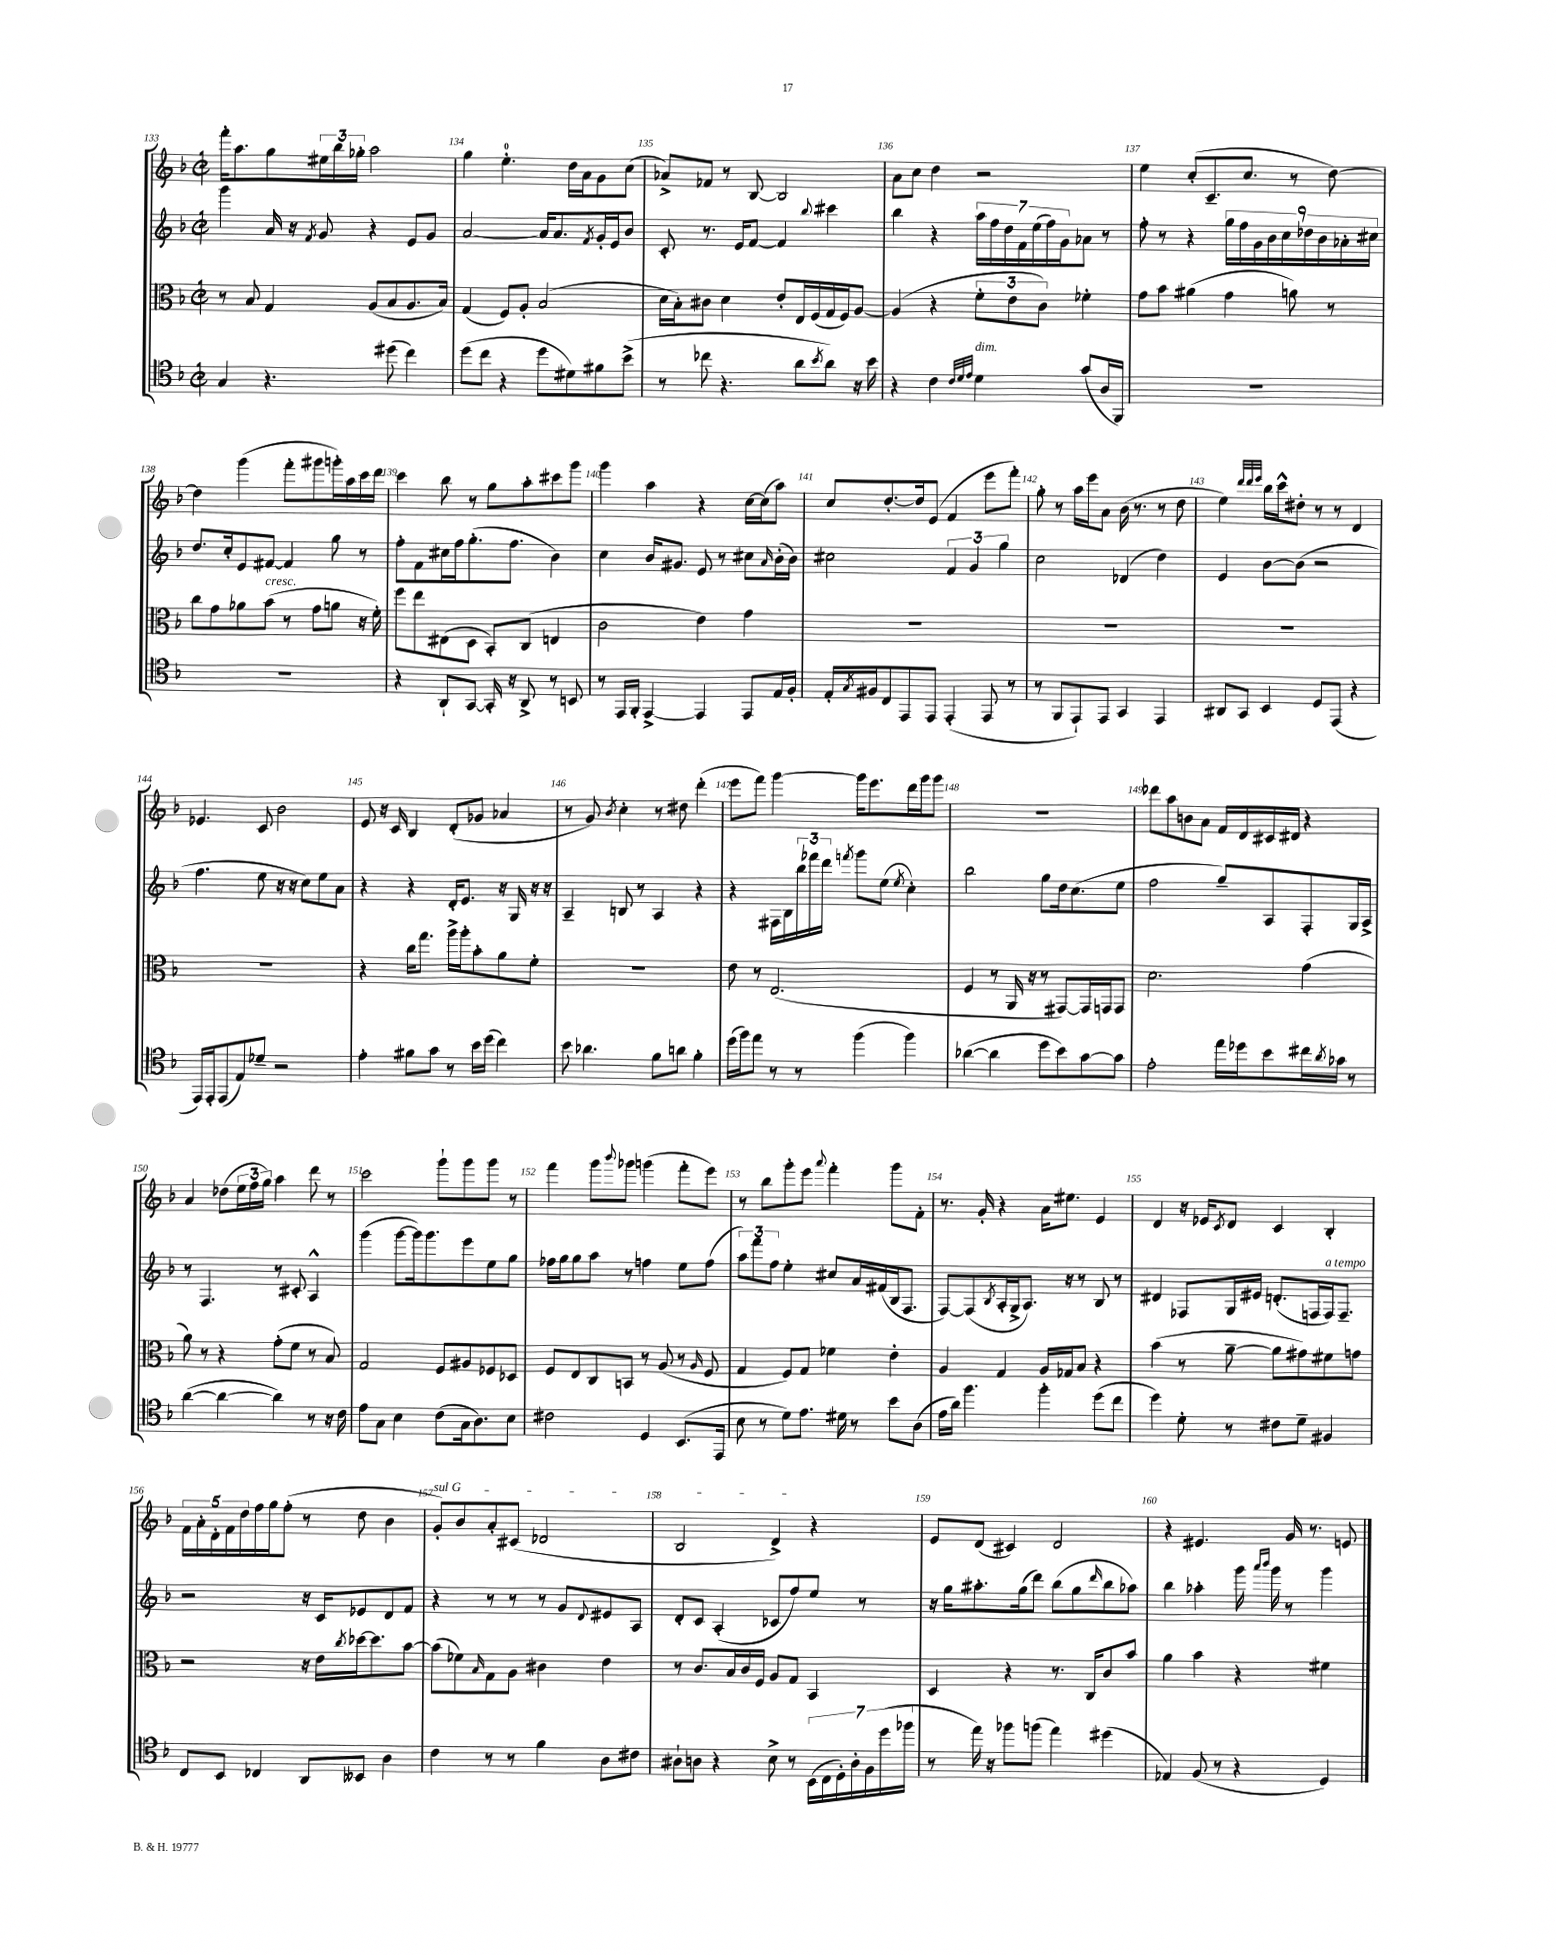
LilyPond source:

<<
\new StaffGroup <<
\new Staff = "s0" {
    \clef treble \key f \major \defaultTimeSignature \time 2/2
    f'''16-. a''8. g''8 \tuplet 3/2 { eis''16 bes''16 ges''16-. } a''2 |
    g''4 e''4.-0-. d''16 a'16 g'8 c''8( |
    aes'8->) fes'8 r8 bes8~ bes2 |
    a'8 c''8 d''4 r2 |
    e''4 c''8-.( c'8.-- c''8. r8 d''8~) |
    d''4 g'''4( f'''8-. gis'''8 g'''16-.) a''16 c'''16 d'''16 |
    c'''4 bes''8 r8 g''8 a''8-. cis'''8 g'''8 |
    g'''4 a''4 r4 c''16~ c''16( a''8) |
    c''8 d''8.~-. d''16 e'8( f'4 e'''8 f'''8-.) |
    g''8-. r8 a''16 e'''16 a'8 bes'16( r8. r8 d''8 |
    e''4) \grace { d'''32 d'''32 e'''32 } bes''16 c'''16-^ dis''8-. r8 r8 d'4 |
    ees'4. c'8 bes'2 |
    e'8 r16 c'16 bes4 d'8-.( ges'8 aes'4 |
    r8 g'8) \acciaccatura { bes'8 } c''4-. r8 dis''8 d'''4-.( |
    e'''8 f'''8) g'''4~ g'''16 e'''8. d'''16 g'''16 g'''8 |
    R1 |
    des'''8 a''8 b'8 a'8 f'16 d'16 cis'16 dis'16 r4 |
    a'4 des''8( \tuplet 3/2 { e''16 f''16 g''16) } a''4 d'''8 r8 |
    c'''2 g'''8-! g'''8 g'''8 r8 |
    f'''4 g'''8 \appoggiatura { bes'''8 } ges'''8 g'''4( f'''8-. e'''8) |
    r8 bes''8 g'''8-. e'''8 \appoggiatura { a'''8 } f'''4-. g'''8 f'8-. |
    r8. g'16-. r4 a'16 eis''8. e'4 |
    d'4 r16 ees'16 \acciaccatura { c'8 } d'8 c'4 bes4-. |
    \tuplet 5/4 { f'16 a'16-. d'16-. f'16 d''16 } f''16 g''16 f''8-.( r8 d''8 bes'4 |
    \once \override TextSpanner.bound-details.left.text = \markup { \italic "sul G" } g'8-.\startTextSpan) bes'8 a'8-. cis'8( des'2 |
    bes2 d'4->\stopTextSpan) r4 |
    e'8 d'8( cis'4) d'2 |
    r4 eis'4. g'16 r8. e'8 \bar "|." |
}
\new Staff = "s1" {
    \clef treble \key f \major \defaultTimeSignature \time 2/2
    g'''4 a'16 r16 \acciaccatura { f'8 } g'8 r4 e'8 g'8 |
    a'2~ a'16 a'8. \acciaccatura { f'8 } g'16-. e'16 bes'8 |
    c'8-. r8. e'16 f'8~ f'4 \appoggiatura { bes''8 } cis'''4 |
    bes''4 r4 \tuplet 7/4 { a''16 f''16 d''16 f'16 e''16( f''16) g'16 } aes'8 r8 |
    f''8-. r8 r4 \tuplet 9/8 { g''16 f''16 g'16 bes'16 c''16 des''16 bes'16 aes'16-. cis''16 } |
    d''8. c''16-. e'8 fis'8~ fis'4 g''8 r8 |
    f''8-. f'8 cis''16 f''16 g''8.-.( f''8. bes'4) |
    c''4 bes'16 gis'8. e'8 r8 cis''8 \grace { a'16 } bes'16-.( bes'16) |
    cis''2 \tuplet 3/2 { f'4 g'4 g''4 } |
    c''2 des'4( d''4) |
    e'4 bes'8~ bes'8( r2 |
    f''4. e''8 r16 r16 c''8) e''8 a'8 |
    r4 r4 d'16-. e'8. r16 g16 r16 r16 |
    a4-- b8 r8 a4 r4 |
    r4 fis16 bes16 \tuplet 3/2 { bes''16 fes'''16 d'''16 } \acciaccatura { f'''8 } g'''8 e''8( \acciaccatura { e''8 } c''4-.) |
    bes''2 g''8 d''16 c''8.( e''8 |
    f''2 g''8--) a8 f8-. g16 a16-> |
    r8 f4. r8 cis'8-. a4-^ |
    g'''4( g'''8~ g'''16) g'''8. e'''8 e''8 g''8 |
    fes''16 g''16 g''8 a''8 r8 f''4 e''8 f''8( |
    \tuplet 3/2 { a''8) f'''8 f''8 } e''4-. cis''8 a'16 fis'16( bes16 f8. |
    f8~) f8( \acciaccatura { bes8 } a16-. g16-> a8.) r16 r8 bes8 r8 |
    dis'4 fes8 g16 eis'16 d'8.-.( f16 f16^\markup { \italic "a tempo" }) f8.-- |
    r2 r16 c'16 ees'8 d'8 f'8 |
    r4 r8 r8 r8 g'8 \appoggiatura { d'8 } eis'8 a8 |
    d'8-. c'8 a4-.( ces'8 f''8) e''8 r8 |
    r16 g''16 ais''8.-. g''16( d'''8) bes''8( g''8 \grace { d'''16 } bes''8 aes''8) |
    bes''4 aes''4-. g'''16 \grace { a'''16 bes'''16 } g'''16 r8 g'''4 \bar "|." |
}
\new Staff = "s2" {
    \clef alto \key f \major \defaultTimeSignature \time 2/2
    r8 bes8 g4 a8( bes8 a8. bes16) |
    g4( f8) a8-. bes2( |
    d'16 bes16-.) cis'8 d'4 e'8-. e16 f16( g16 f16) a8~ |
    a4( r4 \tuplet 3/2 { f'8-. e'8 c'8) } fes'4-. |
    g'8 bes'8 ais'4( g'4 a'8) r8 |
    c''8 g'8 aes'8 bes'8^\markup { \italic "cresc." }( r8 g'8 a'8 r16 f'16-.) |
    f''8 e''8 eis8( d8 bes,8-.) c8( e4 |
    c'2 e'4) g'4 |
    R1 |
    R1 |
    R1 |
    R1 |
    r4 c''16 g''8. a''16-> a''16-. bes'8-. a'8 f'8-. |
    R1 |
    e'8 r8 e2.( |
    f4 r8 a,16 r16 r8 gis,8~) gis,16 g,16 g,8 |
    d'2. g'4( |
    a'8) r8 r4 g'8-.( f'8 r8 bes8) |
    g2 f8 ais8 fes8 des8 |
    f8 e8 c8 b,8 r8 a8( r8 \grace { a16 } f8 |
    g4 f8) g8 fes'4 e'4-. |
    a4 g4 a16 ges16 bes8 r4 |
    bes'4( r8 a'8~-- a'8 gis'8) fis'8 g'8 |
    r2 r16 e'16 \acciaccatura { c''8 } des''16~ des''8. bes'8~ |
    bes'8( fes'8) \grace { bes16 } g8 a8 cis'4 e'4 |
    r8 c'8. bes16 c'16 f16 a8 g8 bes,4 |
    d4 r4 r8. c16 c'8 bes'8 |
    a'4 bes'4 r4 fis'4 \bar "|." |
}
\new Staff = "s3" {
    \clef tenor \key f \major \defaultTimeSignature \time 2/2
    g4 r4. dis''8( c''4) |
    d''8( c''8 r4 d''8 dis'8) fis'8 bes'8->( |
    r8 ces''8 r4. a'8 \acciaccatura { bes'8 } a'8) r16 bes'16 |
    r4 c'4 \grace { c'32 d'32 e'32 } d'4^\markup { \italic "dim." } g'8( a16 f,16) |
    R1 |
    R1 |
    r4 a,8-! g,8~ g,16-. r16 a,8-> r8 b,8 |
    r8 e,16 f,16-. e,4~-> e,4 e,8 e16 f16-. |
    e16-. \acciaccatura { g8 } fis16 c8 e,8 e,8 e,4-.( e,8 r8 |
    r8 f,8 e,8-!) e,8 g,4 e,4 |
    ais,8 g,8 bes,4 d8 e,8( r4 |
    e,16) e,16-. e,8( e8) des'8-- r2 |
    e'4-. fis'8 g'8 r8 bes'16 d''16( c''4) |
    bes'8 aes'4. f'8 a'8 f'4-. |
    d''16( f''16) e''8 r8 r8 f''4( f''4) |
    aes'4~( aes'4 d''8 bes'8) g'8~ g'8 |
    e'2-. e''16 des''16 bes'8 cis''16 \acciaccatura { a'8 } ges'16 r8 |
    a'4~( a'4~ a'4) r8 r16 c'16 |
    e'8 g8 bes4 c'8( g16 a8.) bes8 |
    cis'2 d4 bes,8.( e,16 |
    bes8 r8 d'8) e'8. dis'16 r8 bes'8 a8( |
    e'16 a'16) f''4. f''4-. d''8( c''8 |
    d''4) d'8-. r8 cis'8 d'8-- fis4 |
    c8 bes,8 ces4 a,8 beses,8 a4 |
    c'4 r8 r8 f'4 a8 cis'8 |
    ais8-! a8 r4 bes8-> r8 \tuplet 7/4 { bes,16( c16 d16-.) a16-. f16 d''16( fes''16 } |
    r8 e''16) r16 fes''8 f''8( e''4) dis''4( |
    ees4) f8( r8 r4 d4) \bar "|." |
}
>>
>>
\layout { \context { \Score currentBarNumber = #133 \override BarNumber.break-visibility = ##(#f #t #t) barNumberVisibility = #all-bar-numbers-visible } }
